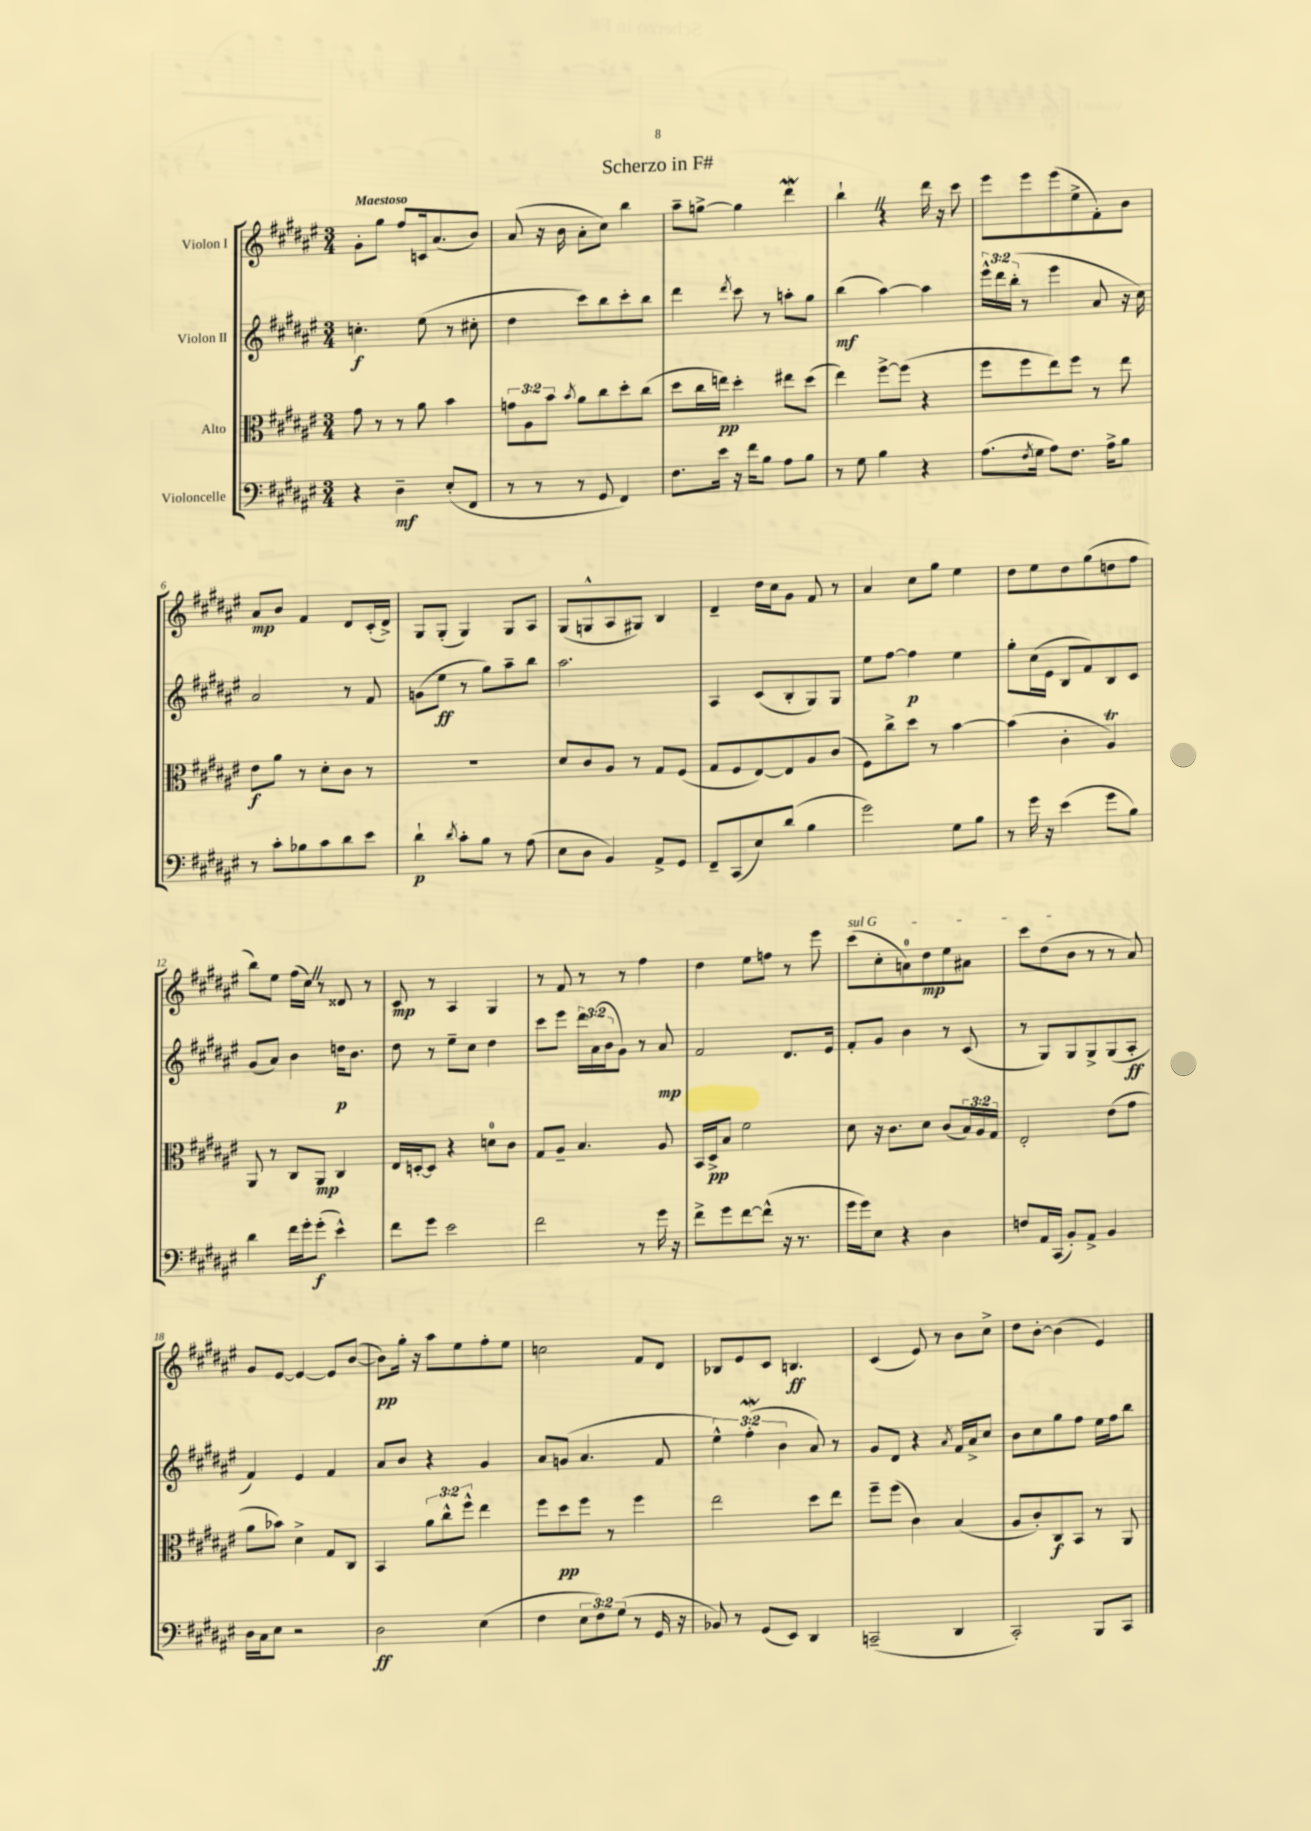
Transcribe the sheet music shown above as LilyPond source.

\header { title = "Scherzo in F#" }
<<
\new StaffGroup <<
\new Staff = "s0" \with { instrumentName = "Violon I" } {
    \clef treble \key fis \major \numericTimeSignature \time 3/4 \tempo "Maestoso"
    gis'8-. gis''8 fis''8 c'16 ais'8.( b'8) |
    ais'8( r16 b'16 ais'8-. cis''8) b''4 |
    ais''8-- g''8~-> g''4 dis'''4\mordent |
    b''4-! \once \override BreathingSign.text = \markup { \musicglyph "scripts.caesura.straight" } \breathe r4 dis'''16 r16 cis'''8 |
    eis'''8 eis'''8 eis'''8( eis''8-> fis'8-.) b'8 |
    ais'8\mp b'8 fis'4 dis'8 cis'16-.( dis'16->) |
    gis8 gis8-.( gis4) gis8 ais8 |
    gis8( g8-^ ais8 gis8) b4 |
    dis'4-- dis''16 cis''16 gis'8 fis'8 r8 |
    ais'4 cis''8 gis''8 eis''4 |
    dis''8 eis''8 dis''8 gis''8( d''8 fis''8 |
    b''8) eis''8 fis''16( cis''16) \once \override BreathingSign.text = \markup { \musicglyph "scripts.caesura.straight" } \breathe r8 disis'8 r8 |
    cis'8\mp r8 ais4 gis4 |
    r8 fis'8 r8 r8 fis''4 |
    dis''4 eis''8 f''8 r8 eis'''8 |
    \once \override TextSpanner.bound-details.left.text = \markup { \italic "sul G" } cis'''8\startTextSpan( cis''8-. a'8-0) dis''8\mp eis''8 ais'8 |
    cis'''8 dis''8( b'8\stopTextSpan r8 r8 ais'8) |
    gis'8 eis'8~ eis'4~ eis'8 b'8~( |
    b'8\pp) gis''16-. r16 ais''8 eis''8 fis''8-. eis''8 |
    c''2 fis'8 dis'8 |
    bes8 eis'8 cis'8 b4.\ff |
    cis'4( eis'8) r8 b'8 cis''8-> |
    dis''8 b'8~-. b'4( eis'4) \bar "|." |
}
\new Staff = "s1" \with { instrumentName = "Violon II" } {
    \clef treble \key fis \major \numericTimeSignature \time 3/4 \override Staff.TupletNumber.text = #tuplet-number::calc-fraction-text
    c''4.-.\f eis''8( r8 cis''8-. |
    dis''4 cis'''8) b''8 cis'''8-. b''8 |
    dis'''4 \acciaccatura { dis'''8 } cis'''8 r8 a''8-. gis''8 |
    b''4\mf( ais''4~) ais''4 |
    \tuplet 3/2 { eis'''16-^ dis'''16 b''16-.( } r8 eis'''4 ais'8 r16 cis''16) |
    ais'2 r8 fis'8 |
    g'8( eis''8\ff r8 gis''8) ais''8-- b''8 |
    ais''2. |
    ais4 cis'8( b8-. gis8) gis8 |
    eis''8 fis''8~ fis''4\p eis''4 |
    gis''8-. cis''16( eis'16 b8 fis'8) b8 cis'8 |
    gis'8( ais'8) b'4 d''16\p b'8. |
    dis''8 r8 eis''8-- cis''8 dis''4 |
    cis'''8 eis'''8 \tuplet 3/2 { dis'''16 ais'16( b'16 } gis'8) r8 ais'8\mp |
    fis'2 dis'8. eis'16 |
    fis'8-. gis'8 b'4 r8 cis'8( |
    r8 gis8) gis8 gis8-> gis8( ais8-.\ff |
    fis'4) eis'4 fis'4 |
    ais'8 b'8 r4 gis'4 |
    ais'8 g'8( ais'4. fis'8 |
    \tuplet 3/2 { eis''4-^) fis''4-.\mordent( b'4 } ais'8) r8 |
    gis'8 dis'8 r4 \acciaccatura { ais'8 } fis'16 ais'16-> cis''8 |
    b'8 cis''8 gis''8 fis''8 eis''16 fis''16 b''8 \bar "|." |
}
\new Staff = "s2" \with { instrumentName = "Alto" } {
    \clef alto \key fis \major \numericTimeSignature \time 3/4 \override Staff.TupletNumber.text = #tuplet-number::calc-fraction-text
    gis'8 r8 r8 ais'8 b'4 |
    \tuplet 3/2 { g'8 ais8 b'8 } \acciaccatura { b'8 } ais'8 cis''8 dis''8-. cis''8( |
    dis''8 cis''16 e''16\pp) dis''4-. eis''8 dis''8( |
    eis''4) fis''8~-> fis''8( r4 |
    fis''8 fis''8 eis''8) fis''8 r8 eis''8 |
    eis'8\f ais'8 r8 dis'8-. cis'8 r8 |
    R2. |
    dis'8 cis'8 ais8 r8 gis8 fis8( |
    gis8 fis8 eis8~) eis8 ais8 cis'8( |
    fis8) cis''8-> dis''8 r8 b'4~ |
    b'4( cis'4-. ais4\trill) |
    ais,8 r8 cis8 ais,8\mp cis4 |
    eis16 d16~-. d8 r4 d'8-0 cis'8 |
    gis8 ais8-- b4. ais8 |
    b,16 dis16->\pp b8 fis'2 |
    dis'8 r16 cis'8. dis'8 cis'8( \tuplet 3/2 { b16) ais16 gis16 } |
    eis2-. eis'8( gis'8 |
    ais'8 bes'8) dis'4-> gis8 cis8 |
    b,4 \tuplet 3/2 { ais'8 cis''8-^ fis''8-^ } eis''4 |
    fis''8 dis''8\pp fis''8 r8 fis''4 |
    eis''2 dis''8 eis''8 |
    fis''8-- fis''8( cis'4) b4( |
    ais8 cis'8-.) cis8\f b,8 r8 ais,8 \bar "|." |
}
\new Staff = "s3" \with { instrumentName = "Violoncelle" } {
    \clef bass \key fis \major \numericTimeSignature \time 3/4 \override Staff.TupletNumber.text = #tuplet-number::calc-fraction-text
    r4 dis4--\mf eis8-.( fis,8 |
    r8 r8 r8 gis,8 fis,4) |
    fis8. eis'16 r16 fis'16 b8 ais8 b8 |
    r8 gis8 b4 r4 |
    ais8.( \acciaccatura { fis8 } gis16 ais8) fis8. ais16-> b8 |
    r8 cis'8-. bes8 cis'8 dis'8 eis'8 |
    dis'4-!\p \acciaccatura { dis'8 } cis'8-. b8 r8 ais8( |
    eis8 dis8 b,4) ais,8-> gis,8 |
    fis,8-- cis,8( eis8) dis'8( b4 |
    gis'2) gis8 b8 |
    r8 gis'16 r16 eis'4( gis'8 b8) |
    dis'4 fis'16 gis'16-. gis'8-.\f( eis'4-^) |
    fis'8 gis'8 eis'2 |
    fis'2 r8 gis'16 r16 |
    fis'8-> gis'8 fis'8~ fis'8-^( r16 r8. |
    gis'16 gis'16) eis8 r4 dis4 |
    f8 ais,16 cis,16( b,8-.) ais,8-> b,4 |
    dis16 cis16 eis8 r2 |
    dis2\ff eis4( |
    fis4 \tuplet 3/2 { eis8 fis8) gis8( } r8 gis,16 r16 |
    bes,8) r8 gis,8( eis,8) dis,4 |
    c,2--( dis,4 |
    cis,2-.) b,,8 cis,8 \bar "|." |
}
>>
>>
